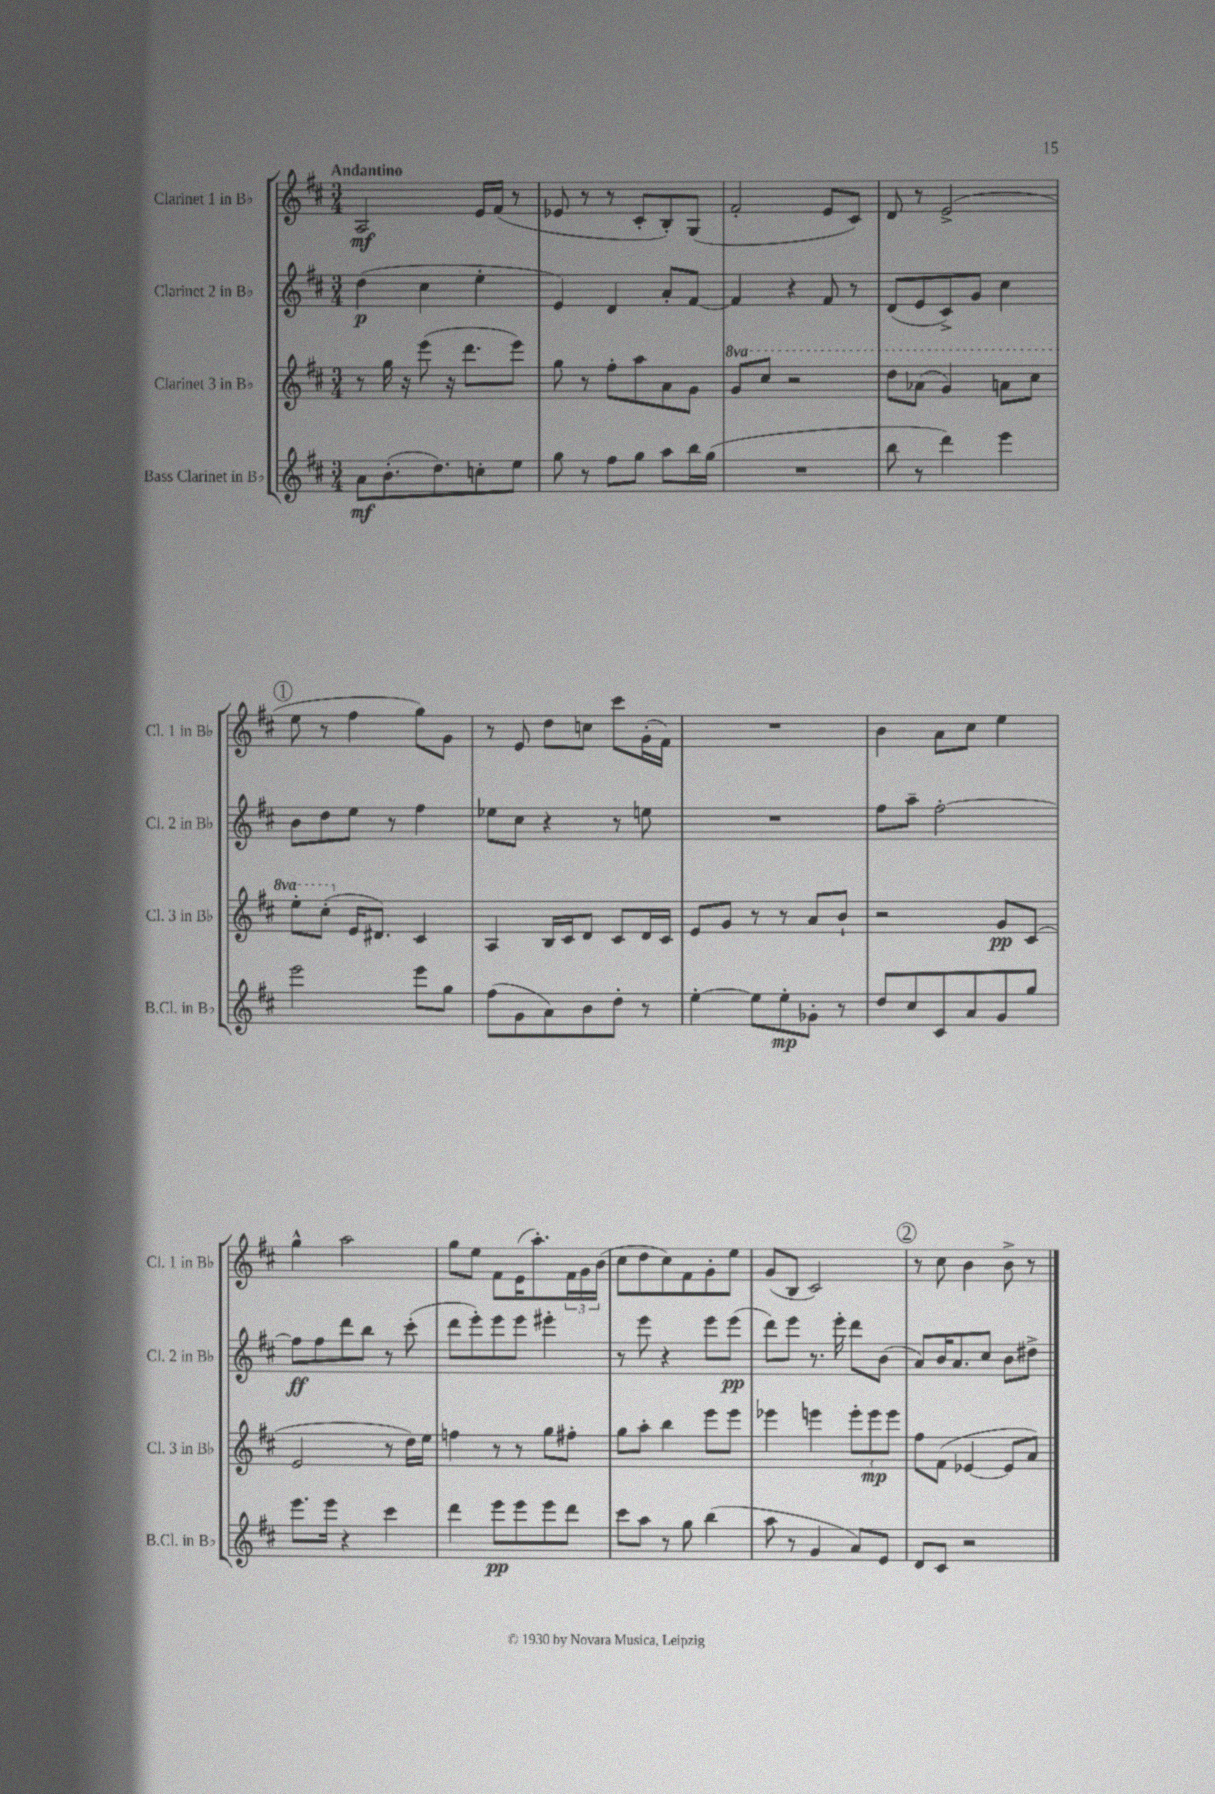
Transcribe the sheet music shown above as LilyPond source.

<<
\new StaffGroup <<
\new Staff = "s0" \with { instrumentName = "Clarinet 1 in Bb" shortInstrumentName = "Cl. 1 in Bb" } {
    \clef treble \key d \major \numericTimeSignature \time 3/4 \tempo "Andantino"
    a2\mf e'16 fis'16( r8 |
    ees'8 r8 r8 cis'8-. b8-.) g8( |
    fis'2-. e'8 cis'8) |
    d'8 r8 e'2->( |
    \mark \markup { \circle "1" } e''8 r8 fis''4 g''8) g'8 |
    r8 e'8 d''8 c''8 cis'''8 g'16-.( fis'16) |
    R2. |
    b'4 a'8 cis''8 e''4 |
    g''4-^ a''2 |
    g''8 e''8 fis'8 e'16( a''8.-.) \tuplet 3/2 { fis'16 g'16 b'16( } |
    cis''8 d''8 cis''8) fis'8 g'8-. e''8 |
    g'8( b8 cis'2) |
    \mark \markup { \circle "2" } r8 cis''8 b'4 b'8-> r8 \bar "|." |
}
\new Staff = "s1" \with { instrumentName = "Clarinet 2 in Bb" shortInstrumentName = "Cl. 2 in Bb" } {
    \clef treble \key d \major \numericTimeSignature \time 3/4
    d''4\p( cis''4 e''4-. |
    e'4) d'4 a'8-. fis'8~ |
    fis'4 r4 fis'8 r8 |
    d'8( e'8 cis'8->) g'8 cis''4 |
    \mark \markup { \circle "1" } b'8 d''8 e''8 r8 fis''4 |
    ees''8 cis''8 r4 r8 e''8 |
    R2. |
    fis''8 a''8-- fis''2~-. |
    fis''8\ff fis''8 d'''8 b''8 r8 cis'''8-.( |
    d'''8 e'''8-.) e'''8 e'''8 eis'''4-. |
    r8 e'''8 r4 e'''8 e'''8\pp( |
    d'''8) e'''8 r8. e'''16-. d'''8 b'8( |
    \mark \markup { \circle "2" } a'8) b'16 a'8. cis''8 b'8 dis''8-> \bar "|." |
}
\new Staff = "s2" \with { instrumentName = "Clarinet 3 in Bb" shortInstrumentName = "Cl. 3 in Bb" } {
    \clef treble \key d \major \numericTimeSignature \time 3/4 \set Staff.ottavationMarkups = #ottavation-simple-ordinals
    r8 g''16 r16 e'''8( r16 d'''8. e'''8) |
    g''8 r8 fis''8-. a''8 a'8 g'8 |
    \ottava #1 g''8 cis'''8 r2 |
    d'''8 aes''8( g''4) a''8 cis'''8 |
    \mark \markup { \circle "1" } e'''8-. cis'''8-.( \ottava #0 e'16 dis'8.) cis'4 |
    a4 b16 cis'16 d'8 cis'8 d'16 cis'16 |
    e'8 g'8 r8 r8 a'8 b'8-! |
    r2 g'8\pp cis'8( |
    e'2 r8 d''16) e''16 |
    f''4 r8 r8 g''8 fis''8-. |
    g''8 a''8-. b''4 e'''8 e'''8 |
    ees'''4 e'''4 \tuplet 3/2 { e'''8-. e'''8\mp e'''8 } |
    \mark \markup { \circle "2" } fis''8 fis'8( ees'4~ ees'8 a'8) \bar "|." |
}
\new Staff = "s3" \with { instrumentName = "Bass Clarinet in Bb" shortInstrumentName = "B.Cl. in Bb" } {
    \clef treble \key d \major \numericTimeSignature \time 3/4
    a'8\mf b'8.-.( d''8.) c''8-. e''8 |
    g''8 r8 fis''8 g''8 a''8 b''16 g''16( |
    R2. |
    b''8 r8 d'''4) e'''4 |
    \mark \markup { \circle "1" } e'''2 e'''8 g''8 |
    fis''8( g'8 a'8) b'8 d''8-. r8 |
    e''4~-. e''8 e''8-.\mp ges'8-. r8 |
    d''8 cis''8 cis'8 a'8 g'8 g''8 |
    e'''8. e'''16 r4 cis'''4 |
    d'''4 e'''8\pp e'''8 e'''8 d'''8 |
    cis'''8 a''8 r8 g''8 b''4( |
    a''8 r8 g'4 a'8) e'8 |
    \mark \markup { \circle "2" } d'8 cis'8 r2 \bar "|." |
}
>>
>>
\layout { \context { \Score \remove "Bar_number_engraver" } }
